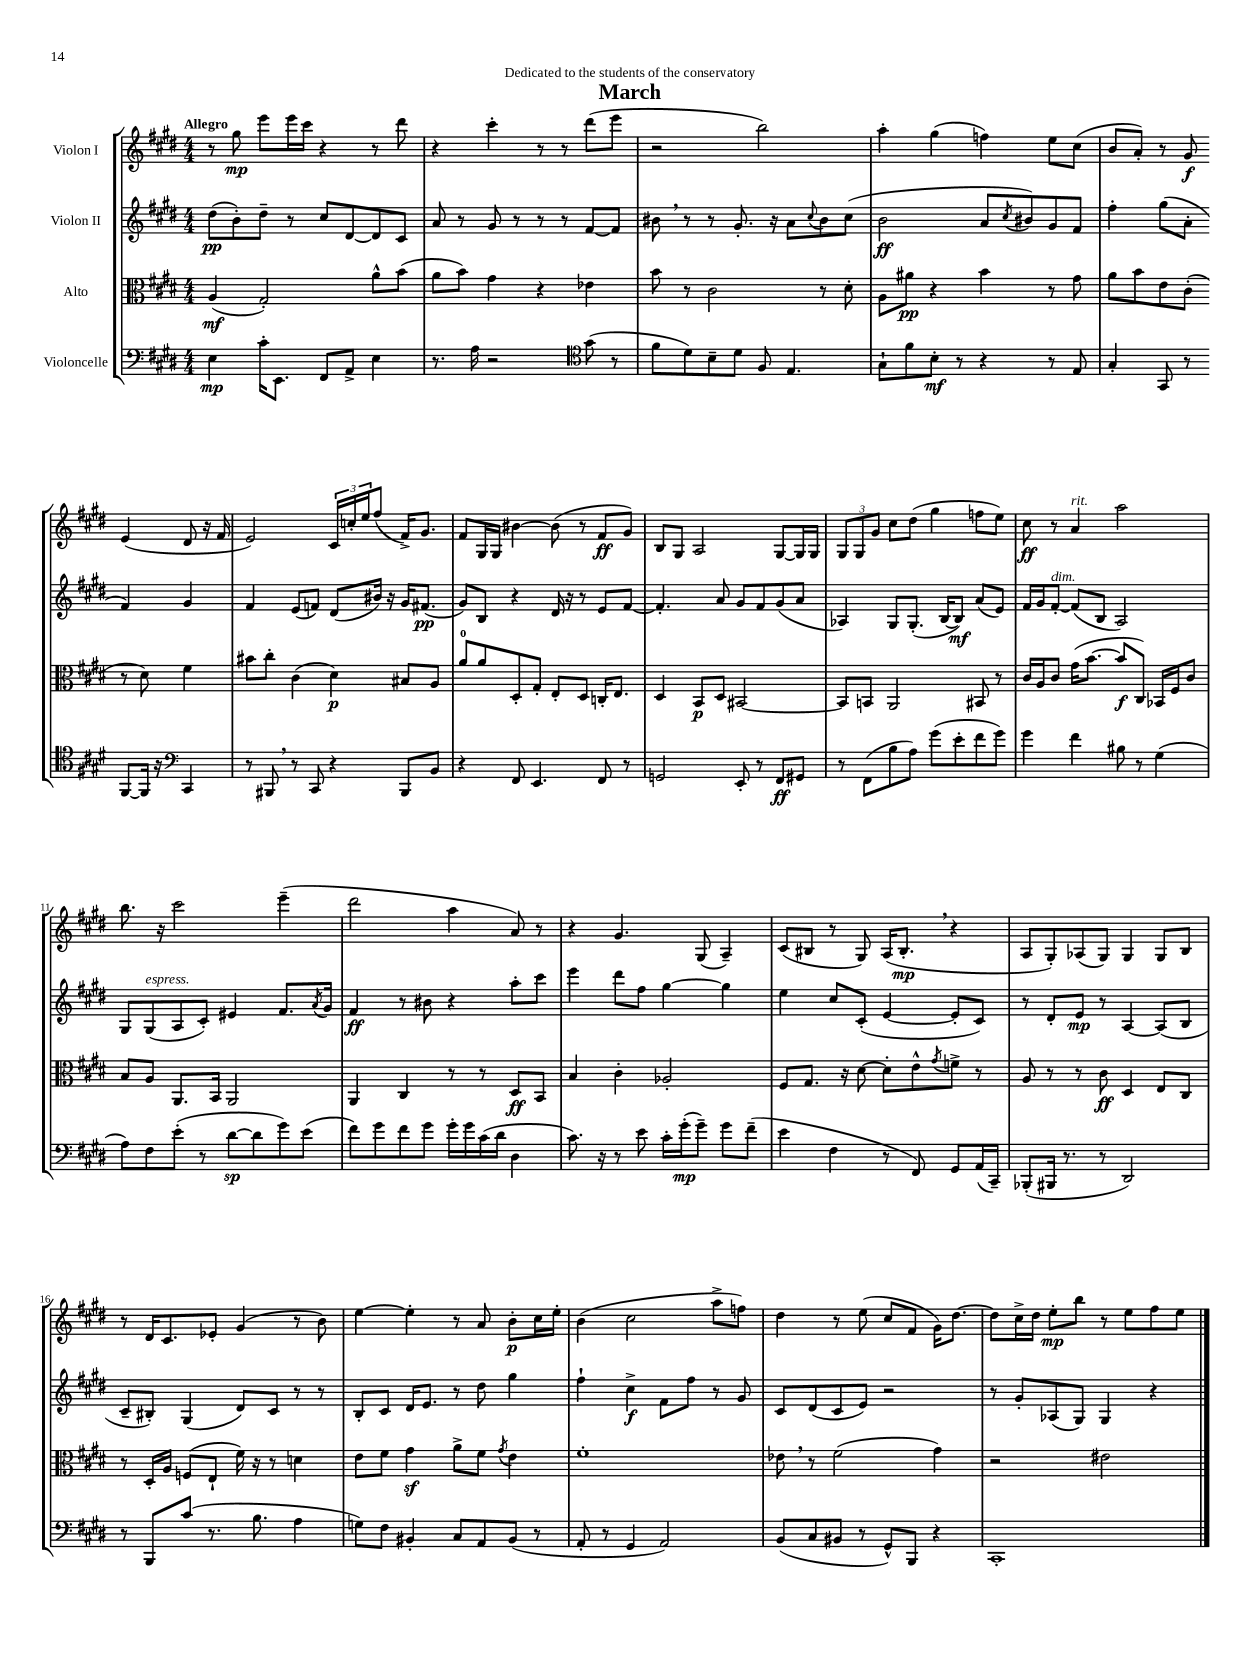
\header { title = "March" dedication = "Dedicated to the students of the conservatory" }
<<
\new StaffGroup <<
\new Staff = "s0" \with { instrumentName = "Violon I" } {
    \clef treble \key e \major \numericTimeSignature \time 4/4 \tempo "Allegro"
    r8 gis''8\mp e'''8 e'''16 cis'''16 r4 r8 dis'''8 |
    r4 cis'''4-. r8 r8 dis'''8( e'''8 |
    r2 b''2) |
    a''4-. gis''4( f''4) e''8 cis''8( |
    b'8 a'8-.) r8 gis'8\f e'4( dis'8 r16 fis'16 |
    e'2) \tuplet 3/2 { cis'16 c''16-. e''16 } fis''8( fis'16->) gis'8. |
    fis'8 gis16 gis16 bis'4~ bis'8( r8 fis'8\ff gis'8) |
    b8 gis8 a2 gis8~ gis16 gis16 |
    \tuplet 3/2 { gis8 gis8 gis'8 } cis''8 dis''8( gis''4 f''8 e''8) |
    cis''8\ff r8 a'4^\markup { \italic "rit." } a''2 |
    b''8. r16 cis'''2 e'''4--( |
    dis'''2 a''4 a'8) r8 |
    r4 gis'4. gis8( a4--) |
    cis'8( bis8 r8 gis8) a16( bis8.-.\mp \breathe r4 |
    a8 gis8-.) aes8( gis8) gis4 gis8 b8 |
    r8 dis'16 cis'8. ees'8-. gis'4( r8 b'8) |
    e''4~ e''4-. r8 a'8 b'8-.\p cis''16 e''16-. |
    b'4( cis''2 a''8-> f''8) |
    dis''4 r8 e''8( cis''8 fis'8 gis'16) dis''8.~ |
    dis''8 cis''16-> dis''16 e''8-.\mp b''8 r8 e''8 fis''8 e''8 \bar "|." |
}
\new Staff = "s1" \with { instrumentName = "Violon II" } {
    \clef treble \key e \major \numericTimeSignature \time 4/4
    dis''8\pp( b'8-.) dis''8-- r8 cis''8 dis'8~ dis'8 cis'8 |
    a'8 r8 gis'8 r8 r8 r8 fis'8~ fis'8 |
    bis'8 \breathe r8 r8 gis'8.-. r16 a'8 \appoggiatura { cis''8 } bis'8 cis''8( |
    b'2\ff a'8 \acciaccatura { cis''8 } bis'8) gis'8 fis'8 |
    fis''4-. gis''8( a'8-. fis'4) gis'4 |
    fis'4 e'8( f'8) dis'8( bis'16) r16 gis'16 fis'8.\pp( |
    gis'8) b8 r4 dis'16 r16 r8 e'8 fis'8~ |
    fis'4.-. a'8 gis'8 fis'8 gis'8( a'8 |
    aes4) gis8 gis8.-.( b16~ b8\mf) a'8( e'8) |
    fis'16 gis'16 fis'8~-.^\markup { \italic "dim." } fis'8( b8 a2) |
    gis8 gis8^\markup { \italic "espress." }( a8 cis'8-.) eis'4 fis'8. \acciaccatura { a'8 } gis'16 |
    fis'4\ff r8 bis'8 r4 a''8-. cis'''8 |
    e'''4 dis'''8 fis''8 gis''4~ gis''4 |
    e''4 cis''8 cis'8-.( e'4~ e'8-. cis'8) |
    r8 dis'8-. e'8\mp r8 a4~ a8( b8 |
    cis'8-- bis8-.) gis4( dis'8) cis'8 r8 r8 |
    b8-. cis'8 dis'16 e'8. r8 dis''8 gis''4 |
    fis''4-! cis''4->\f fis'8 fis''8 r8 gis'8 |
    cis'8 dis'8( cis'8 e'8) r2 |
    r8 gis'8-. aes8( gis8) gis4 r4 \bar "|." |
}
\new Staff = "s2" \with { instrumentName = "Alto" } {
    \clef alto \key e \major \numericTimeSignature \time 4/4
    a4\mf( gis2-.) a'8-^ b'8( |
    a'8 b'8) gis'4 r4 ees'4 |
    b'8 r8 cis'2 r8 dis'8-. |
    a8 ais'8\pp r4 b'4 r8 gis'8 |
    a'8 b'8 e'8 cis'8-.( r8 dis'8) fis'4 |
    bis'8 cis''8-. cis'4( dis'4\p) bis8 a8 |
    a'8-0 a'8 dis8-. gis8-. e8-. dis8 c16-. e8. |
    dis4 b,8\p dis8 bis,2~ |
    bis,8 b,8 a,2 bis,8 r8 |
    cis'16 a16 cis'8 gis'16( b'8.~ b'8\f cis8) bes,16 fis16 cis'8 |
    b8 a8 a,8. b,16 a,2 |
    a,4 cis4 r8 r8 dis8\ff b,8 |
    b4 cis'4-. aes2-. |
    fis8 gis8. r16 dis'8~ dis'8-. e'8-^ \acciaccatura { gis'8 } f'8-> r8 |
    a8 r8 r8 cis'8\ff dis4 e8 cis8 |
    r8 dis16-. a16 f8( e8-! fis'16) r16 r8 d'4 |
    e'8 fis'8 gis'4\sf a'8-> fis'8 \acciaccatura { gis'8 } e'4 |
    fis'1-. |
    ees'8 \breathe r8 fis'2( gis'4) |
    r2 eis'2 \bar "|." |
}
\new Staff = "s3" \with { instrumentName = "Violoncelle" } {
    \clef bass \key e \major \numericTimeSignature \time 4/4
    e4\mp cis'16-. e,8. fis,8 a,8-> e4 |
    r8. a16 r2 \clef tenor gis'8( r8 |
    fis'8 dis'8) b8-- dis'8 fis8 e4. |
    gis8-! fis'8 b8-.\mf r8 r4 r8 e8 |
    gis4-. gis,8 r8 fis,8~ fis,16 r16 \clef bass cis,4 |
    r8 bis,,8 \breathe r8 cis,8 r4 bis,,8 b,8 |
    r4 fis,8 e,4. fis,8 r8 |
    g,2 e,8-. r8 fis,8\ff gis,8 |
    r8 fis,8( b8 a8) gis'8( e'8-. fis'8 gis'8) |
    gis'4 fis'4 bis8 r8 gis4( |
    a8) fis8 e'8-.( r8 dis'8~\sp dis'8 gis'8) e'8( |
    fis'8) gis'8 fis'8 gis'8 gis'16-. gis'16 cis'16( dis'16 dis4 |
    cis'8.) r16 r8 e'8 cis'16-. gis'16-.\mp( gis'8--) gis'8 fis'8--( |
    e'4 fis4 r8 fis,8) gis,8 a,16( cis,16--) |
    bes,,8-.( bis,,16 r8. r8 dis,2) |
    r8 b,,8 cis'8( r8. b8. a4 |
    g8) fis8 bis,4-. cis8 a,8 bis,8( r8 |
    a,8-. r8 gis,4 a,2) |
    b,8( cis8 bis,8 r8 gis,8-^) b,,8 r4 |
    cis,1-. \bar "|." |
}
>>
>>
